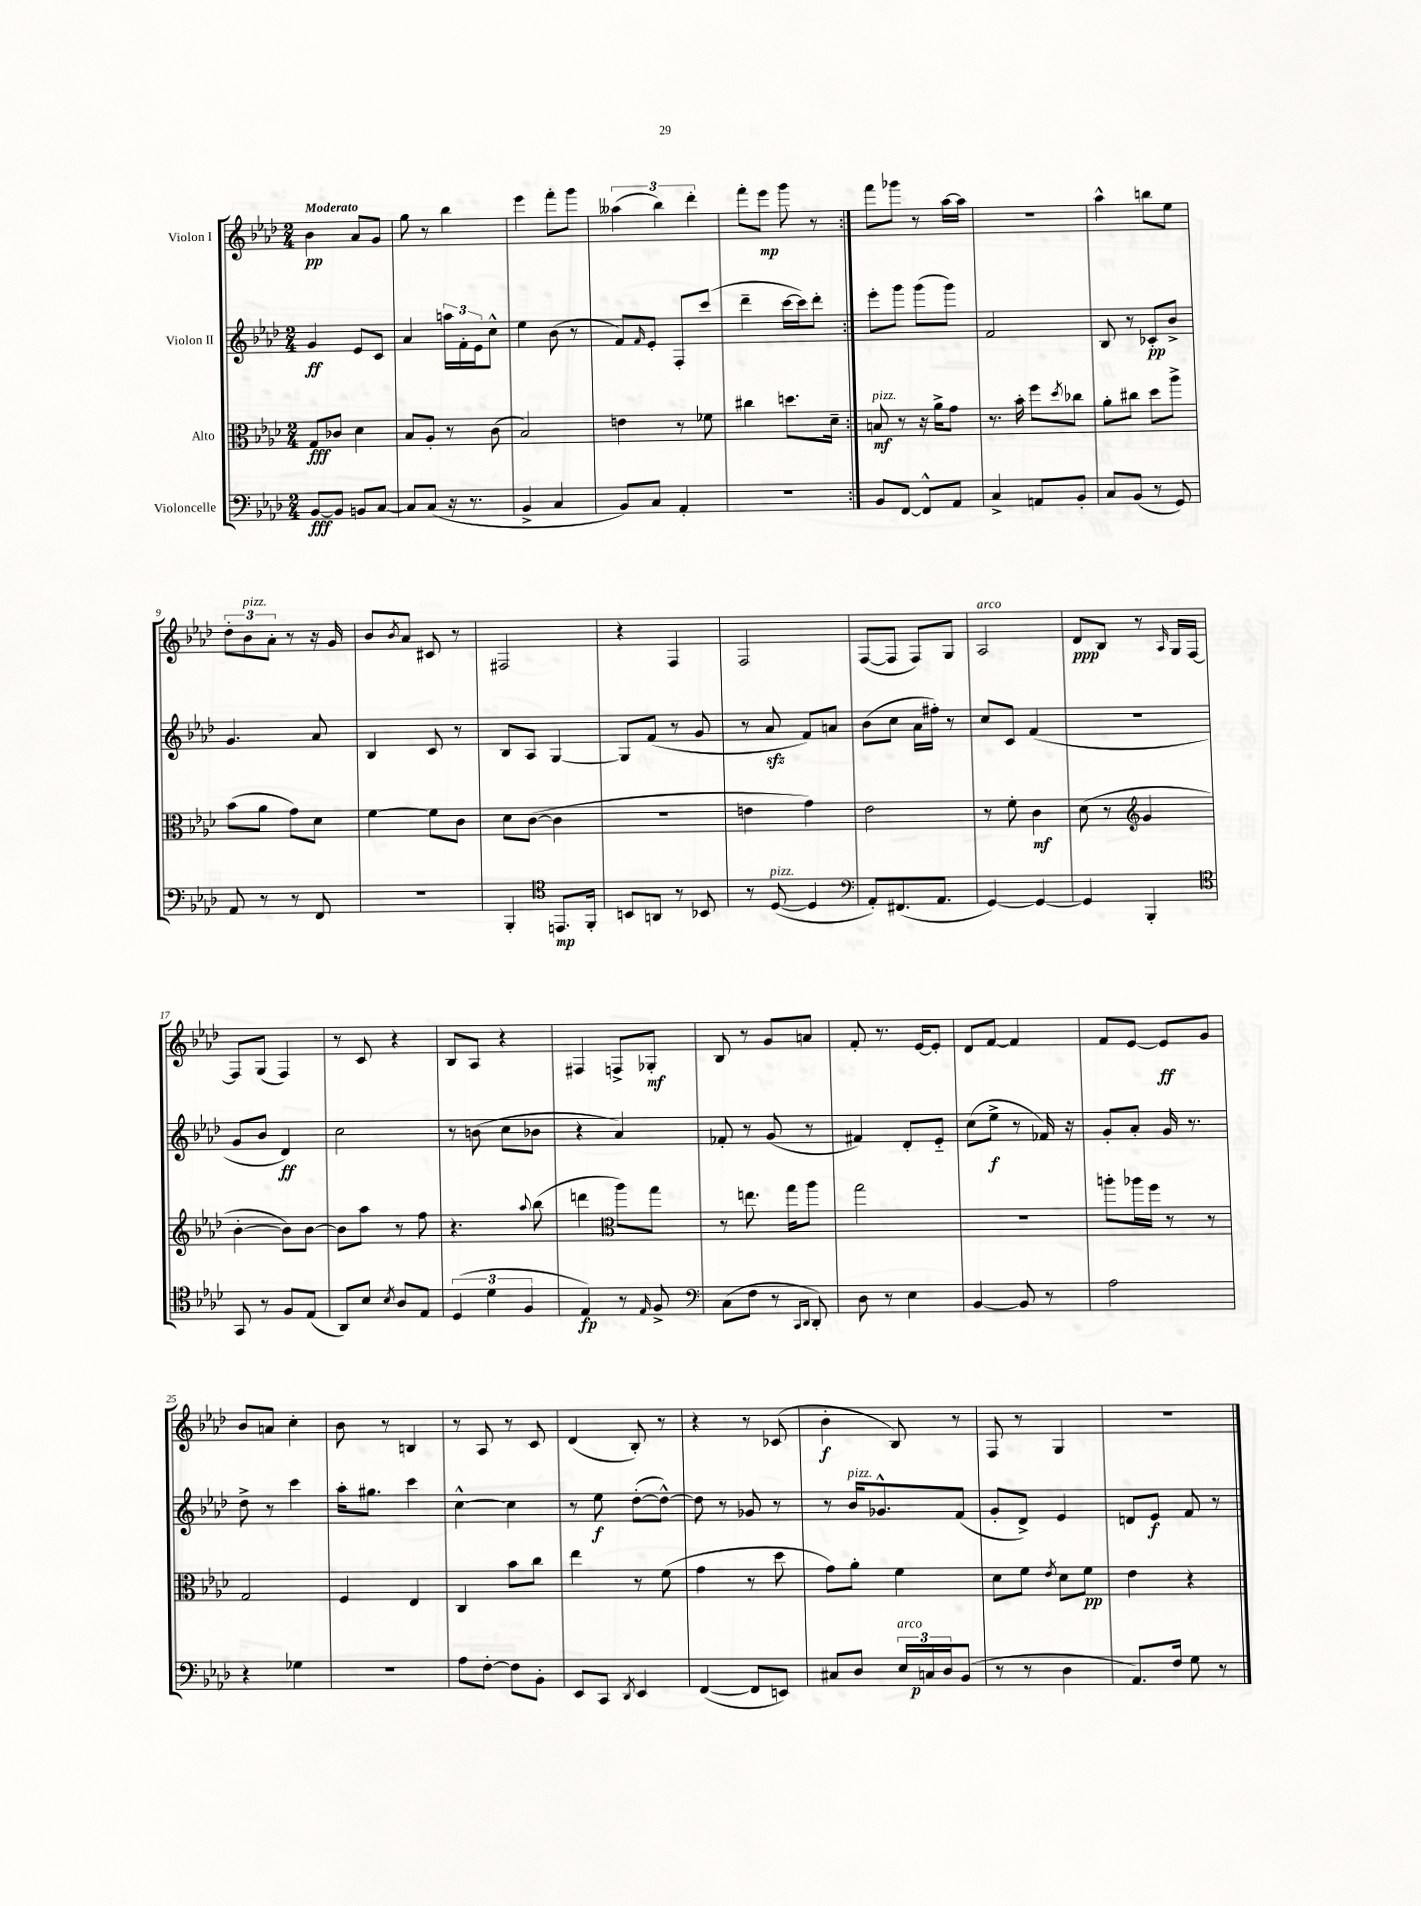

**kern	**kern	**kern	**kern
*staff4	*staff3	*staff2	*staff1
*clefF4	*clefC3	*clefG2	*clefG2
*k[b-e-a-d-]	*k[b-e-a-d-]	*k[b-e-a-d-]	*k[b-e-a-d-]
*M2/4	*M2/4	*M2/4	*M2/4
[8BB-	8G	4g	4b-
8BB-]	8c-	.	.
8BB	4d-	8e-	8a-
[8C	.	8c	8g
=	=	=	=
8C]	8B-	4a-	8gg
(8C	8A-'	.	8r
16r	8r	24aa	4bb-
.	.	24f'	.
8.r	.	.	.
.	.	24e-	.
.	(8c	8cc^^	.
=	=	=	=
4BB-^	2B-)	4ee-	4eee-
4C	.	(8b-	8fff'
.	.	8r	8ggg
=	=	=	=
8BB-)	4e	8f)	(6aa--
.	.	16qqf	.
8C	.	8e-'	.
.	.	.	6bb-)
4AA-'	8r	8F'	.
.	.	.	6ddd-'
.	8f-	(8ccc	.
=	=	=	=
2r	4cc#	4ddd-~	8fff'
.	.	.	8eee-
.	8.dd	[16ccc	8ggg
.	.	16ccc])	.
.	.	8ddd-'	8r
.	16d-~	.	.
=:|!	=:|!	=:|!	=:|!
8BB-	8B	8eee-'	8fff
[8FF	8r	8ggg	8ggg-
8FF^^]	16r	(8ggg	8r
.	16a-^	.	.
8AA-	8g	8ggg)	[16aa-
.	.	.	16aa-]
=	=	=	=
4C^	8.r	2f	2r
.	16b-'	.	.
8AA	8ff	.	.
.	8qdd-	.	.
8BB-'	8cc-	.	.
=	=	=	=
8C	8a-'	8B-	4aa-^^
(8BB-	8cc#	8r	.
8r	8dd-	8c-'	8bb
8GG)	8aa-^	8b-^	8ee-
=	=	=	=
8AA-	(8b-	4.g	12dd-'
.	.	.	12b-
8r	8a-	.	.
.	.	.	12a-'
8r	8g)	.	8r
8FF	8d-	8a-	16r
.	.	.	16g
=	=	=	=
2r	[4f	4B-	8b-
.	.	.	8qb-
.	.	.	8a-
.	8f]	8c	8c#
.	8c	8r	8r
=	=	=	=
4BBB-'	8d-	8B-	2F#
.	([8c	8A-	.
*clefC4	*	*	*
8.EE	4c]	[4G	.
16FF'	.	.	.
=	=	=	=
8BB	2r	8G]	4r
8AA	.	(8f	.
8r	.	8r	4F
8BB-	.	8g	.
=	=	=	=
8r	4e	8r	2F
([8D-	.	8a-	.
4D-]	4g)	8f)	.
.	.	8a	.
=	=	=	=
*clefF4	*	*	*
8AA-')	2e-	(8b-	([8F
(8.FF#	.	8cc	8F]
.	.	16a-	8F)
8.AA-	.	16ff#')	.
.	.	8r	8G
=	=	=	=
[4GG)	8r	8cc	2A-
.	8f'	8c	.
4GG_	4c	(4f	.
=	=	=	=
4GG]	(8d-	2r	8d-
.	8r	.	8B-
*	*clefG2	*	*
4BBB-'	4g	.	8r
.	.	.	16qqA-
.	.	.	16G
.	.	.	[16F
=	=	=	=
*clefC4	*	*	*
8GG	[4b-'	8g	8F]
8r	.	8b-	(8G
8F	8b-])	4d-)	4F)
(8E-	[8b-	.	.
=	=	=	=
8AA-)	8b-]	2cc	8r
8B-	8aa-	.	8c
8qB-	.	.	.
8A-	8r	.	4r
8E-	8ff	.	.
=	=	=	=
(6D-	4.r	8r	8B-
.	.	(8b	8A-
6d-	.	.	.
.	.	8cc	4r
6F	.	.	.
.	8qqaa-	.	.
.	(8bb-	8b-	.
=	=	=	=
4E-)	4ddd	4r	4F#
*	*clefC3	*	*
8r	8aa-)	4a-)	8F^
16qqE-	.	.	.
8F^	8gg	.	8G-'
=	=	=	=
*clefF4	*	*	*
(8C	8r	8f-'	8B-
8F	8.ee	8r	8r
8r	.	(8g	8g
.	16gg	.	.
16qqCC	.	.	.
16qqDD-	.	.	.
8DD-')	8aa-	8r	8a
=	=	=	=
8D-	2gg	4f#)	8f'
8r	.	.	8.r
4E-	.	8d-'	.
.	.	.	[16e-
.	.	8e-'~	8e-']
=	=	=	=
[4BB-	2r	(8cc	8d-
.	.	8ee-^	[8f
8BB-]	.	8r	4f]
8r	.	16f-)	.
.	.	16r	.
=	=	=	=
2A-	8aa'	8g'	8f
.	16aa-	8a-'	[8e-
.	16ff	.	.
.	8r	16g	8e-]
.	.	8.r	.
.	8r	.	8g
=	=	=	=
4r	2G	8dd-^	8b-
.	.	8r	8a
4G-	.	4ccc	4cc'
=	=	=	=
2r	4F	16aa-'	8b-
.	.	8.gg#	.
.	.	.	8r
.	4E-	4ccc	4B
=	=	=	=
8A-	4C	[4cc^^	8r
[8F'	.	.	8A-
8F]	8b-	4cc]	8r
8BB-'	8cc	.	8c
=	=	=	=
8EE-	4ee-	8r	(4d-
8CC	.	8ee-	.
8qDD-	.	.	.
4EE-	8r	([8dd-'	8B-')
.	(8f	8dd-^^_)	8r
=	=	=	=
([4FF	4g	8dd-]	4r
.	.	8r	.
8FF]	8r	8g-	8r
8EE)	8dd-	8r	(8c-
=	=	=	=
8C#	8g)	8r	4b-'
8D-	8a-'	16b-	.
.	.	8.g-^^	.
24E-	4f	.	8B-)
24C	.	.	.
24D-	.	.	.
(8BB-	.	(8f	8r
=	=	=	=
8r	8d-	8g'	8F
8r	8f	8d-^)	8r
.	8qe-	.	.
4D-	8d-	4e-	4G
.	8f	.	.
=	=	=	=
8.AA-)	4e-	8d	2r
.	.	8e-	.
16F	.	.	.
8G	4r	8f	.
8r	.	8r	.
==	==	==	==
*-	*-	*-	*-
